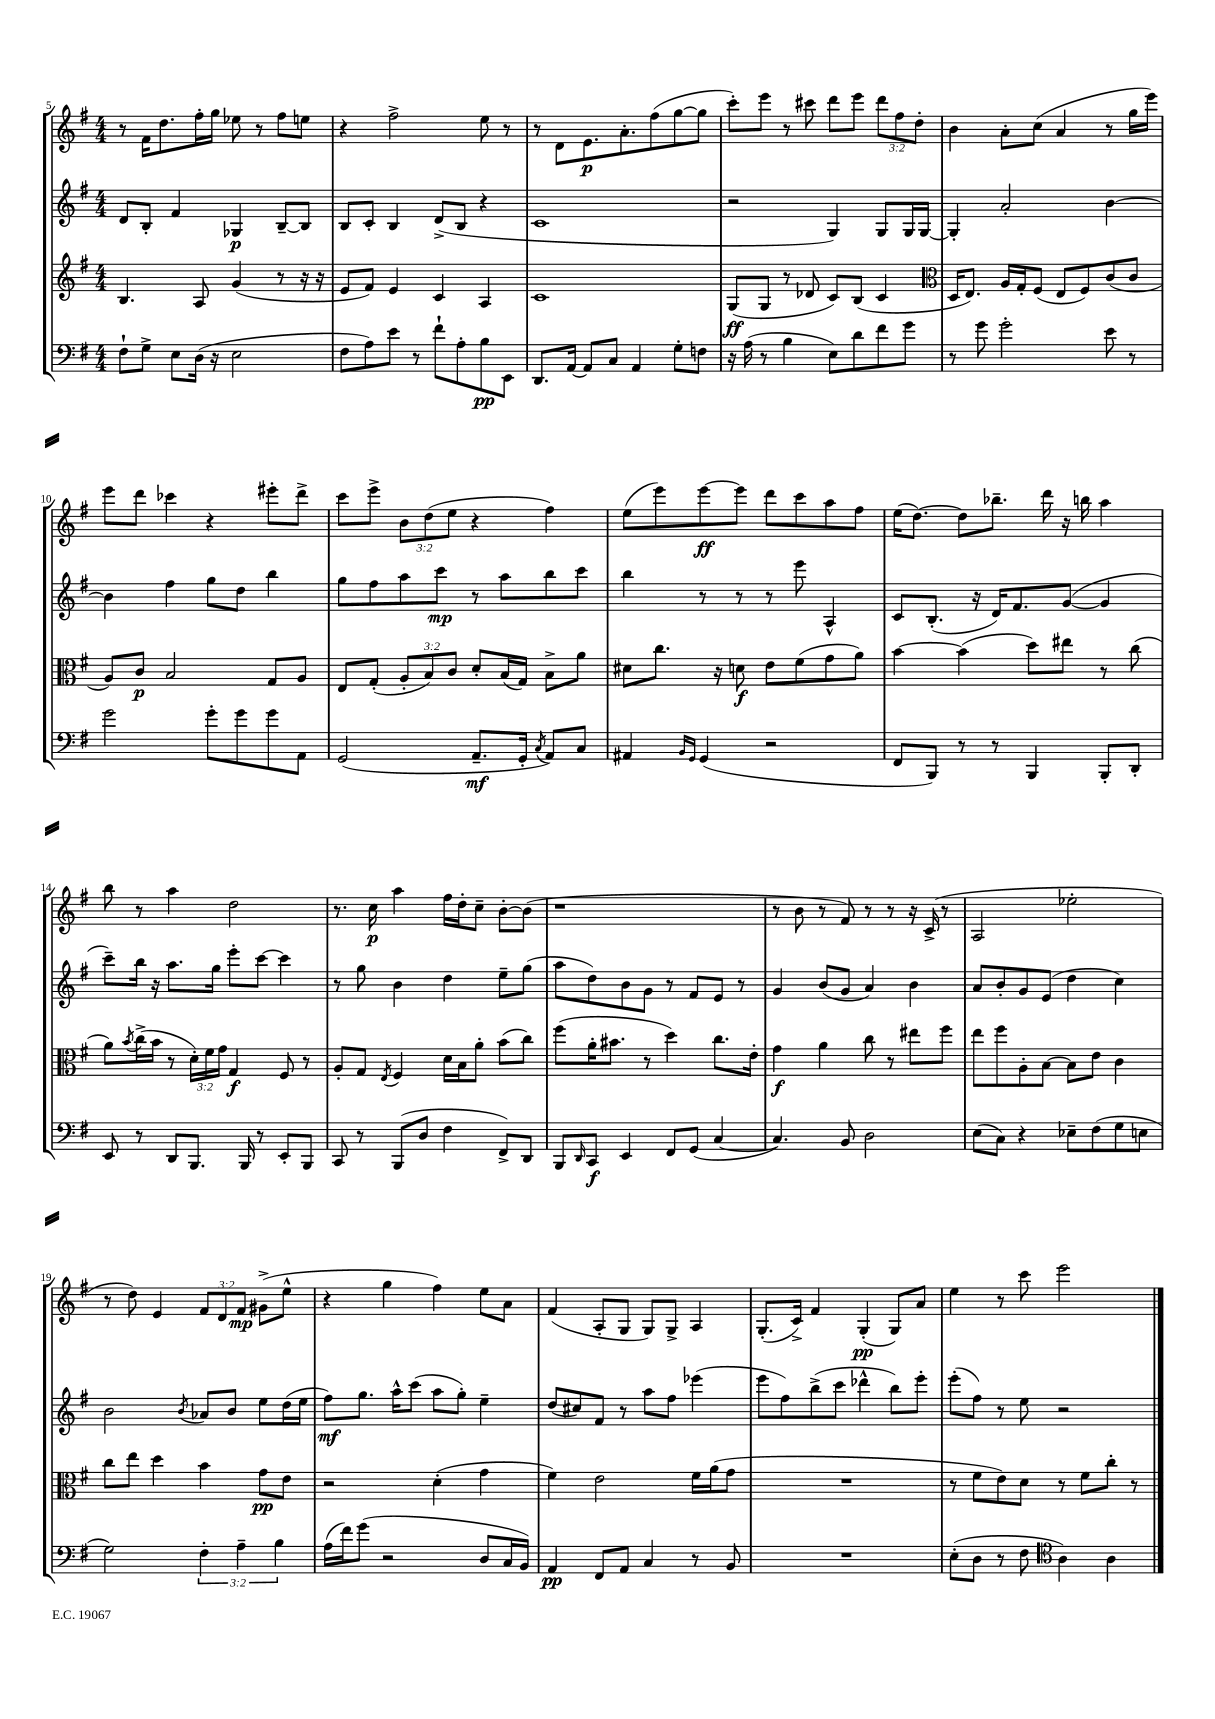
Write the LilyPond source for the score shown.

<<
\new StaffGroup <<
\new Staff = "s0" {
    \clef treble \key g \major \numericTimeSignature \time 4/4 \override Staff.TupletNumber.text = #tuplet-number::calc-fraction-text
    r8 fis'16 d''8. fis''16-. g''16 ees''8 r8 fis''8 e''8 |
    r4 fis''2-> e''8 r8 |
    r8 d'8 e'8.\p a'8.-. fis''8( g''8~ g''8 |
    c'''8-.) e'''8 r8 cis'''8 d'''8 e'''8 \tuplet 3/2 { d'''8 fis''8 d''8-. } |
    b'4 a'8-. c''8( a'4 r8 g''16 e'''16) |
    e'''8 d'''8 ces'''4 r4 eis'''8-. d'''8-> |
    c'''8 e'''8-> \tuplet 3/2 { b'8 d''8( e''8 } r4 fis''4) |
    e''8( e'''8) e'''8~\ff e'''8 d'''8 c'''8 a''8 fis''8 |
    e''16( d''8.~) d''8 bes''8.-- d'''16 r16 b''16 a''4 |
    b''8 r8 a''4 d''2 |
    r8. c''16\p a''4 fis''16 d''16-. c''8-- b'8~-. b'8( |
    r1 |
    r8 b'8 r8 fis'8) r8 r8 r16 c'16->( r8 |
    a2 ees''2-. |
    r8 d''8) e'4 \tuplet 3/2 { fis'8 d'8 fis'8\mp } gis'8->( e''8-^ |
    r4 g''4 fis''4) e''8 a'8 |
    fis'4( a8-. g8 g8) g8-> a4 |
    g8.-.( c'16->) fis'4 g4-.\pp( g8) a'8 |
    e''4 r8 c'''8 e'''2 \bar "|." |
}
\new Staff = "s1" {
    \clef treble \key g \major \numericTimeSignature \time 4/4
    d'8 b8-. fis'4 ges4\p b8~-- b8 |
    b8 c'8-. b4 d'8->( b8 r4 |
    c'1 |
    r2 g4) g8 g16 g16~ |
    g4-. a'2-. b'4~ |
    b'4 fis''4 g''8 d''8 b''4 |
    g''8 fis''8 a''8 c'''8\mp r8 a''8 b''8 c'''8 |
    b''4 r8 r8 r8 e'''8 a4-^ |
    c'8 b8.-.( r16 d'16) fis'8. g'8~( g'4 |
    c'''8--) b''16 r16 a''8. g''16 e'''8-. c'''8~ c'''4 |
    r8 g''8 b'4 d''4 e''8-- g''8( |
    a''8 d''8) b'8 g'8 r8 fis'8 e'8 r8 |
    g'4 b'8( g'8 a'4) b'4 |
    a'8 b'8-. g'8 e'8( d''4 c''4) |
    b'2 \acciaccatura { b'8 } aes'8 b'8 e''8 d''16( e''16 |
    fis''8\mf) g''8. a''16-^ c'''8( a''8 g''8-.) e''4-- |
    d''8( cis''8) fis'8 r8 a''8 fis''8 ees'''4( |
    e'''8 fis''8) b''8->( c'''8 des'''4-^ b''8) e'''8-. |
    e'''8-.( fis''8) r8 e''8 r2 \bar "|." |
}
\new Staff = "s2" {
    \clef treble \key g \major \numericTimeSignature \time 4/4 \override Staff.TupletNumber.text = #tuplet-number::calc-fraction-text
    b4. a8 g'4( r8 r16 r16 |
    e'8 fis'8) e'4 c'4 a4 |
    c'1 |
    g8\ff( g8 r8 des'8 c'8) b8( c'4 |
    \clef alto d16 e8.) a16 g16-. fis8( e8 fis8) c'8( c'8 |
    a8) c'8\p b2 g8 a8 |
    e8 g8-.( \tuplet 3/2 { a8-. b8) c'8 } d'8-. b16( g16) b8-> a'8 |
    dis'8 c''8. r16 d'8\f e'8 fis'8( g'8 a'8) |
    b'4~ b'4( d''8) eis''8 r8 c''8( |
    a'8) \acciaccatura { b'8 } c''16->( b'16 r8 \tuplet 3/2 { d'16-.) fis'16 g'16 } g4\f fis8 r8 |
    a8-. g8 \acciaccatura { e8 } fis4 d'16 b16 a'8-. b'8( c''8) |
    fis''8( a'16-. bis'8. r8 d''4) c''8. e'16-. |
    g'4\f a'4 c''8 r8 eis''8 fis''8 |
    e''8 fis''8 a8-. b8~ b8 e'8 c'4 |
    c''8 e''8 d''4 b'4 g'8\pp e'8 |
    r2 d'4-.( g'4 |
    fis'4) e'2 fis'16 a'16( g'8 |
    R1 |
    r8 fis'8 e'8) d'8 r8 fis'8 c''8-. r8 \bar "|." |
}
\new Staff = "s3" {
    \clef bass \key g \major \numericTimeSignature \time 4/4 \override Staff.TupletNumber.text = #tuplet-number::calc-fraction-text
    fis8-! g8-> e8 d16( r16 e2 |
    fis8 a8) e'8 r8 fis'8-! a8-. b8\pp e,8 |
    d,8. a,16~ a,8 c8 a,4 g8-. f8 |
    r16 a16( r8 b4 e8) d'8 fis'8 g'8 |
    r8 g'8 g'2-. e'8 r8 |
    g'2 g'8-. g'8 g'8 a,8 |
    g,2( a,8.--\mf g,16-. \acciaccatura { c8 } a,8) c8 |
    ais,4 \grace { b,16 g,16 } g,4( r2 |
    fis,8 b,,8) r8 r8 b,,4 b,,8-. d,8-. |
    e,8 r8 d,8 b,,8. b,,16 r8 e,8-. b,,8 |
    c,8 r8 b,,8( d8 fis4 fis,8->) d,8 |
    b,,8 \grace { d,16 } c,8\f e,4 fis,8 g,8( c4~ |
    c4.) b,8 d2 |
    e8( c8) r4 ees8-- fis8( g8 e8 |
    g2) \tuplet 3/2 { fis4-. a4-- b4 } |
    a16( fis'16) g'8( r2 d8 c16 b,16) |
    a,4\pp fis,8 a,8 c4 r8 b,8 |
    R1 |
    e8-.( d8 r8 fis8 \clef tenor a4) a4 \bar "|." |
}
>>
>>
\layout { \context { \Score currentBarNumber = #5 } }
